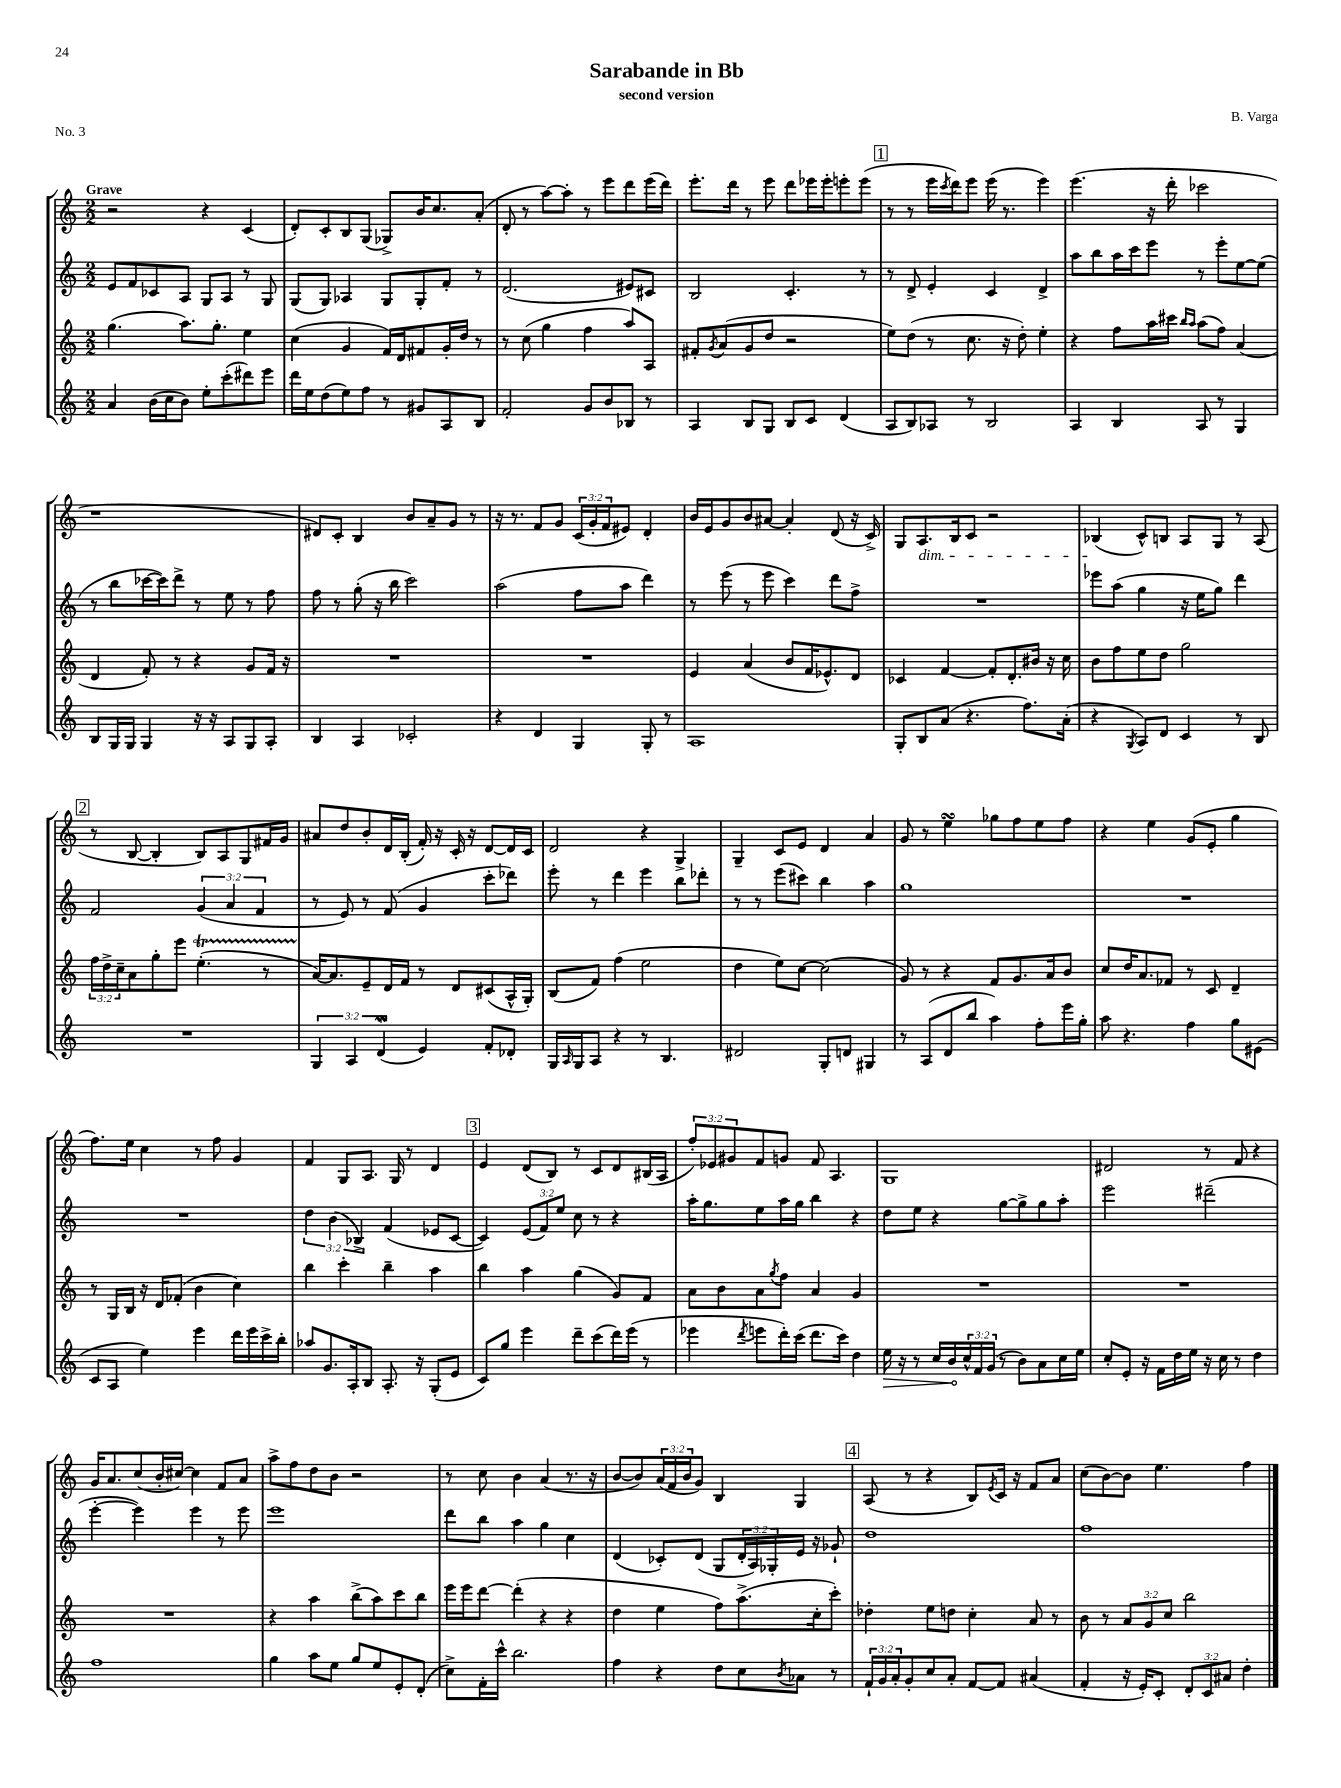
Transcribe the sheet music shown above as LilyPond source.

\header { title = "Sarabande in Bb" composer = "B. Varga" subtitle = "second version" piece = "No. 3" }
<<
\new StaffGroup <<
\new Staff = "s0" {
    \clef treble \key c \major \numericTimeSignature \time 2/2 \override Staff.TupletNumber.text = #tuplet-number::calc-fraction-text \tempo "Grave"
    r2 r4 c'4( |
    d'8-.) c'8-. b8 g8( ges8->) b'16 c''8. a'8-.( |
    d'8-. r8 a''8~) a''8-. r8 e'''8 d'''8 e'''16( d'''16) |
    e'''8.-. d'''16 r8 e'''8 d'''8 ees'''16 ees'''16-. e'''8-. e'''8( |
    \mark \markup { \box "1" } r8 r8 e'''16 \acciaccatura { c'''8 } d'''16) e'''8 e'''16( r8. e'''4) |
    e'''4.( r16 d'''16-. ces'''2 |
    r1 |
    dis'8) c'8-. b4 b'8 a'8-- g'8 r8 |
    r16 r8. f'8 g'8 \tuplet 3/2 { c'16( g'16-. f'16 } eis'8) d'4-. |
    b'16 e'16 g'8 b'8 ais'8~ ais'4-. d'8( r16 c'16->) |
    g8 a8.\dim b16 c'8 r2 |
    bes4\!( c'8-^) b8 a8 g8 r8 a8( |
    \mark \markup { \box "2" } r8 b8~ b4-. b8) a8 g8 fis'16 g'16 |
    ais'8 d''8 b'8-. d'16 b16-.( f'16-.) r16 c'16-. r16 d'8~ d'16 c'16 |
    d'2 r4 g4-> |
    g4-- c'8 e'8 d'4 a'4 |
    g'8 r8 e''4\turn ges''8 f''8 e''8 f''8 |
    r4 e''4 g'8( e'8-. g''4 |
    f''8.) e''16 c''4 r8 f''8 g'4 |
    f'4 g8 a8. g16 r8 d'4 |
    \mark \markup { \box "3" } e'4 d'8( b8) r8 c'8 d'8 bis16( a16 |
    \tuplet 3/2 { f''8-.) ees'8 gis'8 } f'8 g'8 f'8 a4. |
    g1 |
    dis'2 r8 f'8 r4 |
    g'16 a'8. c''8( b'16-. cis''16~) cis''4 f'8 a'8 |
    a''8-> f''8 d''8 b'8 r2 |
    r8 c''8 b'4 a'4( r8. r16 |
    b'8~ b'8) \tuplet 3/2 { a'16( f'16 b'16 } g'8) b4 g4 |
    \mark \markup { \box "4" } a8( r8 r4 b8) \acciaccatura { e'8 } c'16 r16 f'8 a'8 |
    c''8( b'8~) b'8 e''4. f''4 \bar "|." |
}
\new Staff = "s1" {
    \clef treble \key c \major \numericTimeSignature \time 2/2 \override Staff.TupletNumber.text = #tuplet-number::calc-fraction-text
    e'8 f'8 ces'8 a8 g8 a8 r8 g8 |
    g8( g8) aes4 g8 g8-. f'8-. r8 |
    d'2.( eis'8) cis'8 |
    b2 c'4.-. r8 |
    \mark \markup { \box "1" } r8 d'8-> e'4-. c'4 d'4-> |
    a''8 b''8 a''16 c'''16 e'''8 r8 e'''8-. e''8~ e''8( |
    r8 b''8 ces'''16~ ces'''16) d'''8-> r8 e''8 r8 f''8 |
    f''8 r8 g''8-.( r16 b''16 c'''2) |
    a''2( f''8 a''8 d'''4) |
    r8 e'''8( r8 e'''8 c'''4) d'''8 f''8-> |
    R1 |
    ees'''8 a''8( g''4 r16 e''16 g''8) d'''4 |
    \mark \markup { \box "2" } f'2 \tuplet 3/2 { g'4( a'4 f'4 } |
    r8 e'8) r8 f'8( g'4 c'''8-. des'''8) |
    e'''8-. r8 d'''4 e'''4 b''8 des'''8-. |
    r8 r8 e'''8( cis'''8) b''4 a''4 |
    g''1 |
    R1 |
    R1 |
    \tuplet 3/2 { d''4 b'4( bes4->) } f'4( ees'8 c'8~ |
    \mark \markup { \box "3" } c'4) \tuplet 3/2 { e'8( f'8) e''8 } c''8 r8 r4 |
    a''16-. g''8. e''8 a''16 g''16 b''4 r4 |
    d''8 e''8 r4 g''8~ g''8-> g''8 a''8-. |
    e'''2 dis'''2--( |
    e'''4~-. e'''4) e'''4 r8 e'''8 |
    e'''1 |
    d'''8 b''8 a''4 g''4 c''4 |
    d'4( ces'8-.) d'8( g8 \tuplet 3/2 { d'16-. a16) ges16-. } e'16 r16 ges'8-! |
    \mark \markup { \box "4" } d''1 |
    f''1 \bar "|." |
}
\new Staff = "s2" {
    \clef treble \key c \major \numericTimeSignature \time 2/2 \override Staff.TupletNumber.text = #tuplet-number::calc-fraction-text
    g''4.( a''8.) g''8.-. e''4 |
    c''4( g'4 f'16) d'16 fis'8 g'16-. d''16 r8 |
    r8 c''8( g''4 f''4 a''8) a8 |
    fis'8-. \acciaccatura { g'8 } a'8( g'8 d''8 r2 |
    \mark \markup { \box "1" } e''8) d''8( r8 c''8. r16 d''8-.) e''4-. |
    r4 f''8 a''16 cis'''16 \grace { b''16 a''16 } a''8( f''8) a'4( |
    d'4 f'8-.) r8 r4 g'8 f'16 r16 |
    R1 |
    R1 |
    e'4 a'4( b'8 f'16 ees'8.-^) d'8 |
    ces'4 f'4~ f'8-. d'8.-. bis'16 r16 c''16 |
    b'8 f''8 e''8 d''8 g''2 |
    \mark \markup { \box "2" } \tuplet 3/2 { f''16 d''16-> c''16-- } a'8 g''8-. e'''8 e''4.-.\startTrillSpan( r8 |
    a'16~\stopTrillSpan) a'8. e'8-- d'16 f'16 r8 d'8 cis'8( a16-^ g16-.) |
    b8( f'8) f''4( e''2 |
    d''4 e''8) c''8~ c''2( |
    g'8) r8 r4 f'8 g'8. a'16 b'8 |
    c''8 d''16 a'8. fes'8 r8 c'8 d'4-- |
    r8 g16 b16 r16 d'16 fes'8-.( b'4 c''4) |
    b''4 c'''4-. b''4-- a''4 |
    \mark \markup { \box "3" } b''4 a''4 g''4( g'8) f'8 |
    a'8 b'8 a'8 \acciaccatura { g''8 } f''8 a'4 g'4 |
    R1 |
    R1 |
    R1 |
    r4 a''4 b''8->( a''8) c'''8 b''8 |
    e'''16 e'''16 d'''8~ d'''4-.( r4 r4 |
    d''4 e''4 f''8) a''8.->( c''16-. c'''8-.) |
    \mark \markup { \box "4" } des''4-. e''8 d''8 c''4-. a'8 r8 |
    b'8 r8 \tuplet 3/2 { a'8 g'8 c''8 } b''2 \bar "|." |
}
\new Staff = "s3" {
    \clef treble \key c \major \numericTimeSignature \time 2/2 \override Staff.TupletNumber.text = #tuplet-number::calc-fraction-text
    a'4 b'16( c''16 b'8) e''8-. c'''8-.( dis'''8) e'''8 |
    d'''16 e''16 d''8( e''8) f''8 r8 gis'8 a8 b8 |
    f'2-. g'8 b'8 bes8 r8 |
    a4 b8 g8 b8 c'8 d'4( |
    \mark \markup { \box "1" } a8 b8) aes8 r8 b2 |
    a4 b4 a8 r8 g4 |
    b8 g16 g16 g4 r16 r16 a8 g8 a8-. |
    b4 a4 ces'2-. |
    r4 d'4 g4 g8-. r8 |
    a1 |
    g8-. b8 a'8( r4. f''8.) a'16-.( |
    r4 \acciaccatura { g8 } a8) d'8 c'4 r8 b8 |
    \mark \markup { \box "2" } R1 |
    \tuplet 3/2 { g4 a4 d'4\mordent( } e'4) f'8-. des'8-. |
    g16 \grace { a16 } g16 a8 r4 r8 b4. |
    dis'2 g8-. d'8 gis4 |
    r8 a8( d'8 b''8 a''4) f''8-. e'''16 g''16-. |
    a''8 r4. f''4 g''8 eis'8( |
    c'8 a8 e''4) e'''4 d'''16 e'''16 c'''16-> b''16-. |
    aes''8 g'8. a16-. b8 a8.-. r16 g8-.( e'8 |
    \mark \markup { \box "3" } c'8) g''8 e'''4 d'''8-- c'''8( d'''16) e'''16( r8 |
    ees'''4 \acciaccatura { d'''8 } e'''8 d'''16-.) c'''16( d'''8. c'''16) d''4 |
    \once \override Hairpin.circled-tip = ##t e''16\> r16 r8 c''16 b'16\! \tuplet 3/2 { c''16-^ f'16 g'16( } r8 b'8) a'8 c''16 e''16 |
    c''8-. e'8-. r16 f'16 d''16 e''16 r16 c''16 r8 d''4 |
    f''1 |
    g''4 a''8 e''8 g''8 e''8 e'8-. d'8-.( |
    c''8->) f'16-. c'''16-^ b''2. |
    f''4 r4 d''8 c''8 \acciaccatura { b'8 } aes'8 r8 |
    \mark \markup { \box "4" } \tuplet 3/2 { f'16-! g'16 a'16-. } g'8-. c''8 a'8-. f'8~ f'8 ais'4( |
    f'4-. r16 e'16-.) c'8-. \tuplet 3/2 { d'8-. c'8 ais'8 } d''4-. \bar "|." |
}
>>
>>
\layout { \context { \Score \remove "Bar_number_engraver" } }
